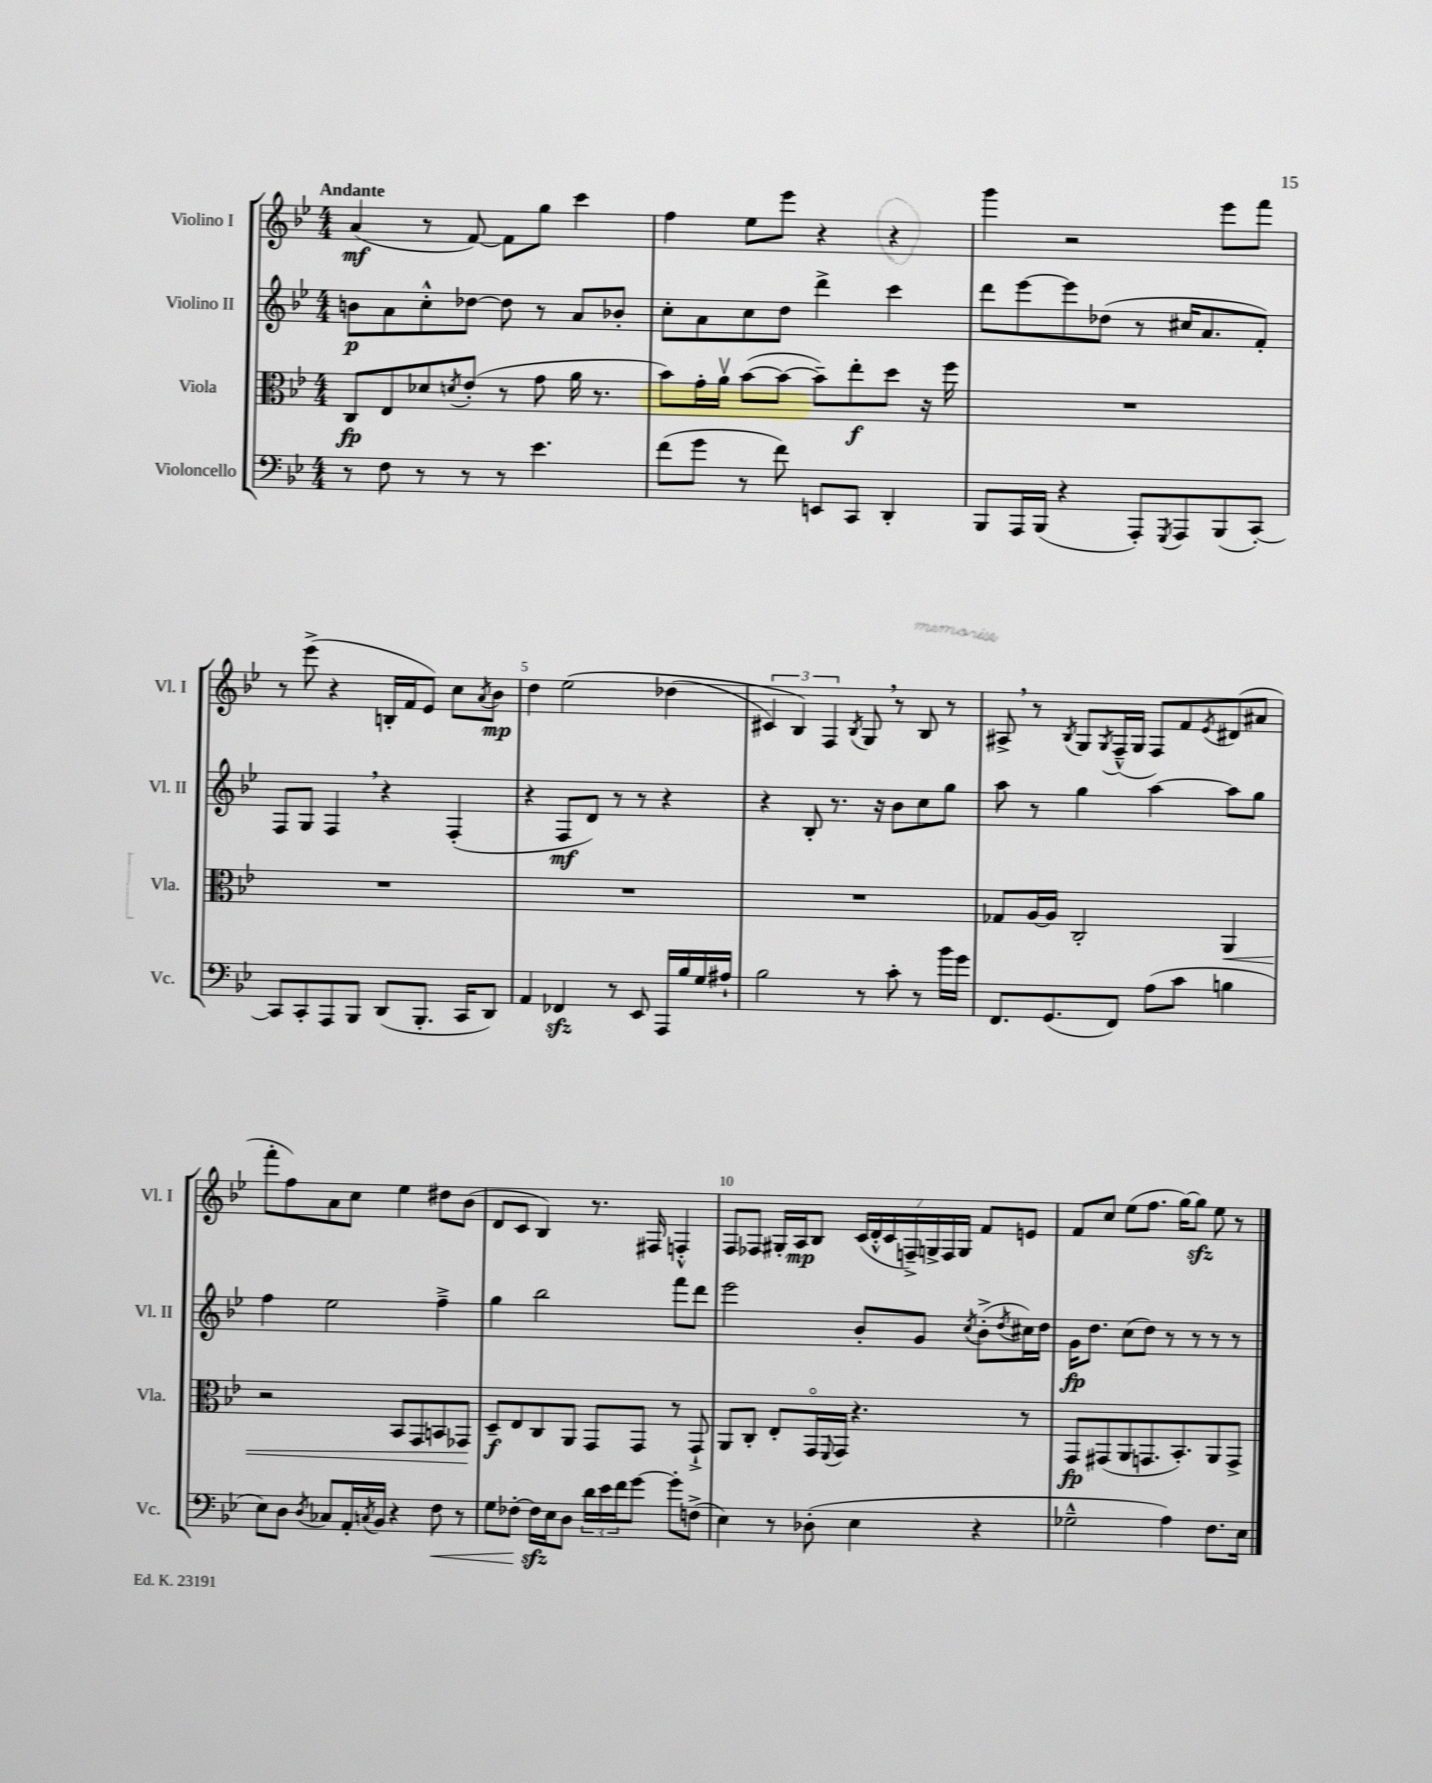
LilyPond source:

<<
\new StaffGroup <<
\new Staff = "s0" \with { instrumentName = "Violino I" shortInstrumentName = "Vl. I" } {
    \clef treble \key bes \major \numericTimeSignature \time 4/4 \tempo "Andante"
    a'4\mf( r8 f'8~) f'8 g''8 c'''4 |
    f''4 ees''8 ees'''8 r4 r4 |
    g'''4 r2 ees'''8 f'''8 |
    r8 ees'''8->( r4 b16-. f'16 ees'8) c''8 \acciaccatura { a'8 } bes'8\mp |
    d''4 ees''2\( des''4( |
    \tuplet 3/2 { cis'4) bes4\) f4 } \acciaccatura { bes8 } g8 \breathe r8 bes8 r8 |
    ais8-> \breathe r8 \acciaccatura { bes8 } g8 \acciaccatura { g8 } f16---^( g16 f8) f'8 \acciaccatura { ees'8 } dis'8( ais'8 |
    f'''8-. f''8) a'8 c''8 ees''4 dis''8 bes'8( |
    d'8 c'8 bes4) r8. fis16 f4-.-^ |
    f8 fes8 gis16-. a16\mp bes8 \tuplet 7/4 { c'16( d'16-.-^ c'16 f16--->) g16-> f16 g16 } f'8 e'8 |
    f'8 c''8 ees''8( f''8. g''16~) g''8\sfz ees''8 r8 \bar "|." |
}
\new Staff = "s1" \with { instrumentName = "Violino II" shortInstrumentName = "Vl. II" } {
    \clef treble \key bes \major \numericTimeSignature \time 4/4
    b'8\p a'8 c''8-.-^ des''8~ des''8 r8 a'8 bes'8-. |
    c''8-. a'8 c''8 d''8 d'''4-> c'''4 |
    d'''8 ees'''8~ ees'''8 des''8( r8 cis''16 a'8. f'8-.) |
    f8 g8 f4 \breathe r4 f4-.( |
    r4 f8\mf d'8) r8 r8 r4 |
    r4 bes8-. r8. r16 bes'8 c''8 g''8 |
    a''8 r8 g''4 a''4~ a''8 g''8 |
    f''4 ees''2 f''4---> |
    g''4 bes''2 f'''8 d'''8 |
    ees'''2 bes'8-. g'8 \acciaccatura { c''8 } bes'8-.->( \acciaccatura { d''8 } cis''16) d''16 |
    g'16\fp d''8. c''8( d''8) r8 r8 r8 r8 \bar "|." |
}
\new Staff = "s2" \with { instrumentName = "Viola" shortInstrumentName = "Vla." } {
    \clef alto \key bes \major \numericTimeSignature \time 4/4
    c8\fp ees8 des'8 \acciaccatura { d'8 } ees'8-.( r8 g'8 a'16 r8. |
    bes'8) g'16-. a'16\upbow bes'8~( bes'8~ bes'8--) ees''8-.\f d''8 r16 f''16 |
    R1 |
    R1 |
    R1 |
    R1 |
    ges8 a16~ a16 c2-. a,4\< |
    r2 bes,8 g,8 b,8 ges,8\! |
    d8--\f ees8 c8 a,8 g,8 g,8 r8 g,8-!-> |
    a,8 c8-. ees8-. g,16\flageolet \appoggiatura { f,8 } g,16 r4. r8 |
    g,8\fp gis,8( a,8 g,8. bes,8.-.) a,8 g,8-> \bar "|." |
}
\new Staff = "s3" \with { instrumentName = "Violoncello" shortInstrumentName = "Vc." } {
    \clef bass \key bes \major \numericTimeSignature \time 4/4
    r8 f8 r8 r8 r8 ees'4. |
    f'8( g'8 r8 f'8) e,8 c,8 d,4-. |
    bes,,8 a,,16 bes,,16( r4 a,,8-.) \acciaccatura { g,,8 } a,,8 bes,,8( c,8~-.) |
    c,8 c,8-. a,,8 bes,,8 d,8( bes,,8.-. c,16 d,8) |
    a,4 fes,4\sfz r8 ees,8 a,,16 bes16 g16 ais16-! |
    bes2 r8 c'8-. r8 bes'16 g'16 |
    f,8. g,8.( f,8) a8( c'8 b4 |
    ees8) d8 \acciaccatura { d8 } ces8 a,16-. \acciaccatura { c8 } bes,16 r4 f8\< r8 |
    g8 fes8~-. fes16\sfz\! ees16 d8 \tuplet 3/2 { d'16 ees'16 f'16 } g'8~ g'8-. f8->( |
    ees4) r8 des8-.( ees4 r4 |
    ges2---^ a4) f8. ees16 \bar "|." |
}
>>
>>
\layout { \context { \Score \override BarNumber.break-visibility = ##(#f #t #t) barNumberVisibility = #(every-nth-bar-number-visible 5) } }
